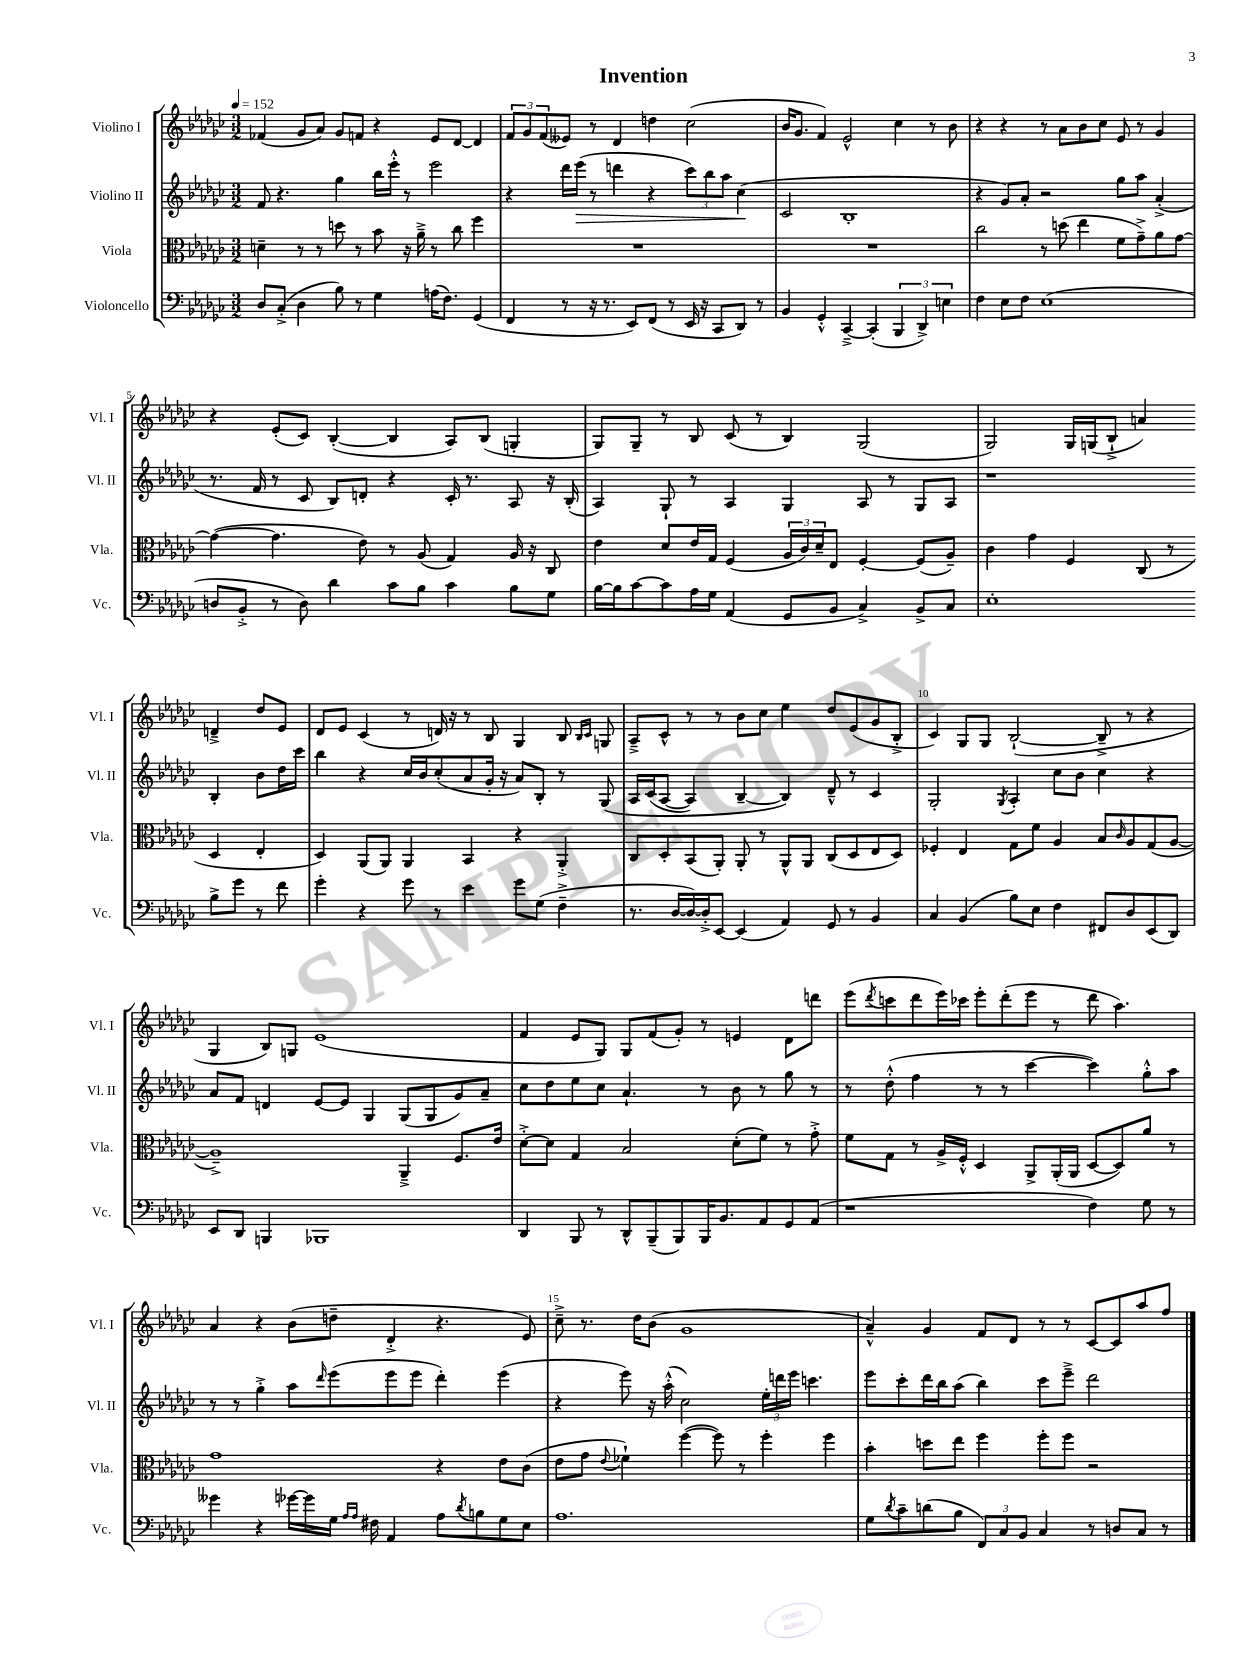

**kern	**kern	**kern	**kern
*staff4	*staff3	*staff2	*staff1
*clefF4	*clefC3	*clefG2	*clefG2
*k[b-e-a-d-g-c-]	*k[b-e-a-d-g-c-]	*k[b-e-a-d-g-c-]	*k[b-e-a-d-g-c-]
*M3/2	*M3/2	*M3/2	*M3/2
*MM152	*MM152	*MM152	*MM152
8D-	4d~	8f	(4f-
(8C-'^	.	4.r	.
4D-	8r	.	8g-
.	8r	.	8a-)
8B-)	8dd	4gg-	8g-
8r	8r	.	8f
4G-	8b-	16bb-	4r
.	.	16eee-'^^	.
.	16r	8r	.
.	16a-~^	.	.
(16A	8r	2eee-	8e-
8.F)	.	.	.
.	8cc-	.	[8d-
(4GG-	4ff	.	4d-]
=	=	=	=
4FF	1.r	4r	12f
.	.	.	12g-
.	.	.	(12f
8r	.	16ddd-	8e--)
.	.	(16eee-	.
16r	.	8r	8r
8.r	.	.	.
.	.	4ddd	4d-
8EE-)	.	.	.
(8FF	.	4r	4dd
8r	.	.	.
16EE-	.	12ccc-)	(2cc-
16r	.	.	.
.	.	12bb-	.
8CC-	.	.	.
.	.	12aa-	.
8DD-)	.	(4cc-	.
8r	.	.	.
=	=	=	=
4BB-	1.r	2c-	16b-
.	.	.	8.g-
4GG-'^^	.	.	4f)
[4CC-~^	.	1B-'	2e-^^
(4CC-']	.	.	.
6BBB-	.	.	4cc-
6DD-^)	.	.	.
.	.	.	8r
6E	.	.	.
.	.	.	8b-
=	=	=	=
4F	2cc-	4r	4r
8E-	.	8g-)	4r
8F	.	8a-'	.
(1E-	8r	2r	8r
.	(8dd	.	8a-
.	4ee-	.	8b-
.	.	.	8cc-
.	8f	8gg-	8e-
.	8g-~^)	8aa-	8r
.	8a-	(4a-'^	4g-
.	[8g-	.	.
=	=	=	=
8D	(4g-_	8.r	4r
8BB-'^	.	.	.
.	.	16f	.
8r	4.g-]	8r	(8e-'
8D)	.	8c-	8c-)
4d-	.	8B-)	([4B-'
.	8e-)	8d'	.
8c-	8r	4r	4B-]
8B-	(8A-	.	.
4c-	4G-)	16c-'	8A-)
.	.	8.r	.
.	.	.	(8B-
8B-	16A-	8A-	4G'
.	16r	.	.
8G-	8C-	16r	.
.	.	(16B-'	.
=	=	=	=
[16B-	4e-	4A-)	8G-)
16B-]	.	.	.
[8c-	.	.	8G-~
8c-]	8d-	8G-`	8r
16A-	16e-	8r	8B-
16G-	16G-	.	.
(4AA-	(4F	4A-	(8c-
.	.	.	8r
8GG-	24A-	4G-	4B-)
.	24c-)	.	.
.	24d-~	.	.
8BB-	8E-	.	.
4C-^)	[4F'	8A-	(2G-
.	.	8r	.
8BB-^	(8F]	8G-	.
8C-	8A-~)	8A-	.
=	=	=	=
1E-'	4c-	1r	2G-)
.	4g-	.	.
.	4F	.	16G-
.	.	.	(16G
.	.	.	8B-`^
.	(8C-	.	4a)
.	8r	.	.
8B-^	4D-	4B-'	4d~^
8g-	.	.	.
8r	4E-'	8b-	8dd-
8f	.	16dd-	8e-
.	.	16ccc-	.
=	=	=	=
4g-'	4D-)	4bb-	8d-
.	.	.	8e-
4r	(8AA-	4r	(4c-
.	8AA-)	.	.
8g-	4AA-	16cc-	8r
.	.	16b-	.
8r	.	(8cc-'	16d)
.	.	.	16r
4e-	4BB-	8a-	8r
.	.	16g-'	8B-
.	.	16r	.
8g-	4r	8a-)	4G-
(8G-	.	8B-'	.
4F~^	4AA-'^	8r	8B-
.	.	.	16qqB-
.	.	.	16qqc-
.	.	&(8G-	8G
=	=	=	=
8.r	8C-	16A-	8A-~^
.	.	(16c-	.
.	8D-'	[8A-	8c-^^
[16D-	.	.	.
16D-_)	(8BB-	4A-])	8r
16D-'^]	.	.	.
[8EE-	8AA-')	.	8r
(4EE-]	8AA-'	[4B-~	8b-
.	8r	.	8cc-
4AA-)	8AA-^^	4B-]&)	4ee-
.	8AA-	.	.
8GG-	(8C-	8d-~^^	8dd-
8r	8D-	8r	(8e-
4BB-	8E-	4c-	8g-
.	8D-)	.	8B-'^
=	=	=	=
4C-	4F-'	2G-'	4c-)
(4BB-	4E-	.	8G-
.	.	.	8G-
.	.	8qG-	.
8B-)	8G-	4A-'	([2B-`
8E-	8f	.	.
4F	4A-	8cc-	.
.	.	8b-	.
8FF#	8B-	4cc-	8B-~^]
.	16qqc-	.	.
8D-	8A-	.	8r
(8EE-	(8G-	4r	4r
8DD-)	[8A-	.	.
=	=	=	=
8EE-	1A-~^])	8a-	4G-
8DD-	.	8f	.
4BBB	.	4d	8B-)
.	.	.	8G
1BBB-	.	[8e-	(1e-
.	.	8e-]	.
.	.	4G-	.
.	4AA-~^	(8G-	.
.	.	8G-	.
.	8.F	8g-)	.
.	.	8a-~	.
.	16e-	.	.
=	=	=	=
4DD-	[8d-'^	8cc-	4f
.	8d-]	8dd-	.
8BBB-	4G-	8ee-	8e-
8r	.	8cc-	8G-)
8DD-^^	2B-	4.a-`	8G-
(8BBB-~	.	.	(8f
8BBB-)	.	.	8g-')
16BBB-	.	8r	8r
8.BB-	.	.	.
.	(8d-'	8b-	4e
8AA-	8f)	8r	.
8GG-	8r	8gg-	8d-
(8AA-	8g-'^	8r	8ddd
=	=	=	=
1r	8f	8r	(8eee-
.	.	.	8qddd-
.	8G-	(8dd-'^^	8ccc
.	8r	4ff	8ddd-
.	16A-^	.	16eee-)
.	16F'^^	.	16ccc-
.	4D-	8r	8eee-'
.	.	8r	(8ddd-'
.	8AA-^	[4ccc-	8eee-
.	(16AA-'	.	8r
.	16AA-	.	.
4F)	[8D-	4ccc-])	8ddd-
.	8D-])	.	4.aa-)
8G-	8a-	8gg-'^^	.
8r	8r	8aa-	.
=	=	=	=
4g--	1g-	8r	4a-
.	.	8r	.
4r	.	4gg-'^	4r
[16g-	.	8aa-	(8b-
16g-]	.	.	.
.	.	16qqddd-	.
16G-	.	(8eee-	8dd~
16qqA-	.	.	.
16qqA-	.	.	.
16F#	.	.	.
4AA-	.	8eee-	4d-'^
.	.	8eee-	.
8A-	4r	4ddd-')	4.r
8qd-	.	.	.
8B	.	.	.
8G-	8e-	(4eee-	.
8E-	(8c-	.	8e-)
=	=	=	=
1.A-	8e-	4r	8cc-~^
.	8g-	.	8.r
.	8qqe-	.	.
.	4f-`)	8eee-)	.
.	.	.	16dd-
.	.	16r	(8b-
.	.	(16aa-'^^	.
.	([4ff	2cc-)	1g-
.	8ff])	.	.
.	8r	.	.
.	4ff'	24ee-'	.
.	.	24ddd	.
.	.	24eee-	.
.	.	4.ccc	.
.	4ff	.	.
=	=	=	=
8G-	4b-'	8eee-	4a-~^^)
8qd-	.	.	.
8c-~	.	8ccc-'	.
(8d	8dd	16ddd-	4g-
.	.	16bb-	.
8B-	8ee-	(8aa-	.
12FF)	4ff	4bb-)	8f
12C-	.	.	.
.	.	.	8d-
12BB-	.	.	.
4C-	8ff'	8ccc-	8r
.	8ff	8eee-~^	8r
8r	2r	2ddd-	[8c-
8D	.	.	8c-]
8C-	.	.	8aa-
8r	.	.	8ff
==	==	==	==
*-	*-	*-	*-
